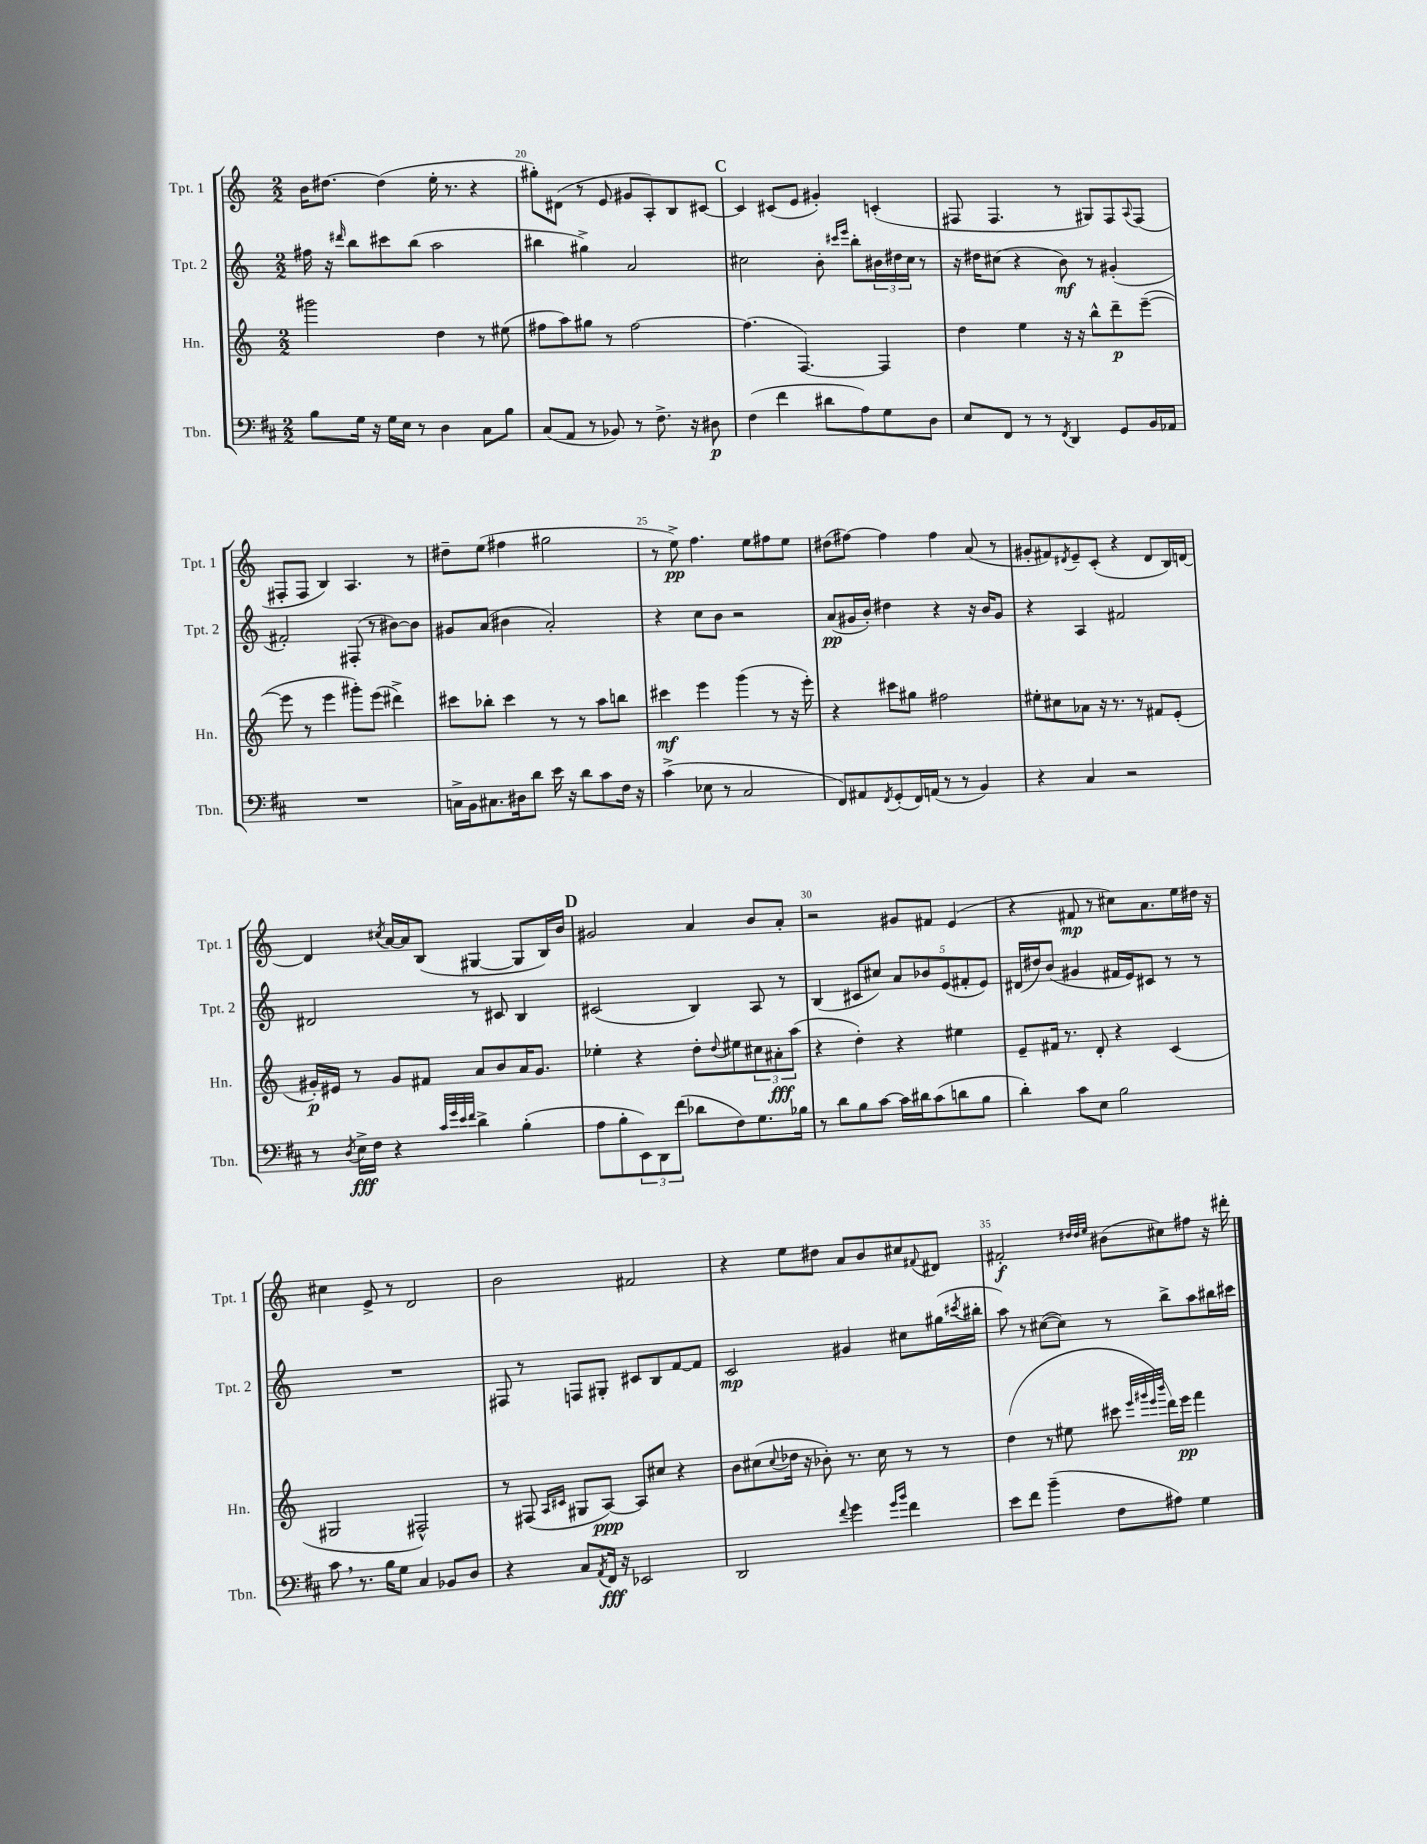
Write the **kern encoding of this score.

**kern	**kern	**kern	**kern
*staff4	*staff3	*staff2	*staff1
*clefF4	*clefG2	*clefG2	*clefG2
*k[f#c#]	*k[]	*k[]	*k[]
*M2/2	*M2/2	*M2/2	*M2/2
8B	2ggg#	16ff#	16b
.	.	16r	[8.dd#
.	.	16qqddd#	.
16G	.	8bb	.
16r	.	.	.
16G	.	8ccc#	(4dd#]
16E	.	.	.
8r	.	(8bb	.
4D	4dd	2aa	16ee'
.	.	.	8.r
8C#	8r	.	4r
8B	(8ee#	.	.
=	=	=	=
(8C#	8ff#	4bb#	8gg#')
8AA	8aa)	.	(8d#
8r	8gg#	4gg#^)	8r
8BB-)	8r	.	8e
8r	[2ff#	2a	8g#
8.F#^	.	.	8A')
.	.	.	8B
16r	.	.	.
8D#	.	.	[8c#
=	=	=	=
(4F#	(4.ff#]	2cc#	4c#]
4f#	.	.	(8c#
.	[4.F)	.	8e
8d#	.	8b'	4g#')
.	.	16qqccc#	.
.	.	16qqeee	.
8A)	.	8bb'	.
8G	4F]	24b#	(4c'
.	.	24dd#	.
.	.	24cc#	.
8D	.	8r	.
=	=	=	=
8E	4dd	16r	8F#
.	.	16dd#	.
8FF#	.	(8cc#	4.F#
8r	4ee	4r	.
8r	.	.	.
8qFF#	.	.	.
4DD	16r	8b)	8r
.	16r	.	.
.	8bb^^	8r	8G#)
8GG	8ddd~	(4g#'	8F#
.	.	.	8qqA
16BB	([8eee~	.	(8F#
16AA-	.	.	.
=	=	=	=
1r	8eee]	2f#')	8F#'
.	8r	.	8F#
.	4eee	.	4B)
.	8ggg#')	(8F#'	4.A
.	(8eee	8r	.
.	4ddd#^)	[8b#)	.
.	.	8b#]	8r
=	=	=	=
16C^	8ccc#	8g#	8dd#~
16BB	.	.	.
8.C#	8bb-'	(8a	(8ee
.	4ccc#	4b#	4ff#
16D#	.	.	.
8d	.	.	.
16e	8r	2a')	2gg#
16r	.	.	.
8d	8r	.	.
8c#	8aa	.	.
16F#	8bb	.	.
16r	.	.	.
=	=	=	=
(4c#^	4ccc#	4r	8r
.	.	.	8ee^)
8E-	4eee	8cc	4.ff
8r	.	8b	.
2C#	(4ggg	2r	.
.	.	.	8ee
.	8r	.	8ff#
.	16r	.	8ee
.	16eee')	.	.
=	=	=	=
8FF#)	4r	(8a	(8dd#
8AA#	.	16g#	[8ff#)
.	.	16b')	.
8qFF#	.	.	.
(8GG'	8ccc#	4dd#	4ff#]
16FF#)	8gg#	.	.
(16AA	.	.	.
8r	2ff#	4r	4ff#
8r	.	.	.
4BB)	.	16r	(8a
.	.	16b	.
.	.	8g#	8r
=	=	=	=
4r	8ee#'	4r	8g#'
.	8cc#	.	8f#)
.	.	.	8qd#
4C#	8a-	4A	8e~
.	16r	.	(8c'
.	8.r	.	.
2r	.	2f#	4r
.	8r	.	.
.	8f#	.	8d#
.	(8e'	.	16B)
.	.	.	[16d
=	=	=	=
8r	16g#')	2d#	4d]
.	16e#	.	.
8qD	.	.	.
16E^	8r	.	.
16F#	.	.	.
.	.	.	8qcc#
4r	8g#	.	[16a
.	.	.	16a]
.	8f#	.	(8B
32qqc#	.	.	.
32qqg	.	.	.
32qqe	.	.	.
32qqf#	.	.	.
4d^	8a	8r	[4G#
.	8b	8c#	.
(4B'	16a	4B	8G#]
.	8.g#	.	.
.	.	.	16B)
.	.	.	16b
=	=	=	=
8A	4ee-'	(2c#	2g#
8B'	.	.	.
12EE)	4r	.	.
12DD	.	.	.
(12f#	.	.	.
8d-	8dd'	4B)	4a
.	8qqdd	.	.
8F#)	8ee#	.	.
8.G	12cc#	8A	8b
.	12a#'	.	.
.	.	8r	8a'
.	(12aa	.	.
16B-	.	.	.
=	=	=	=
8r	4r	(4B	2r
8d	.	.	.
8B	4dd')	8c#	.
[8c#	.	8cc#)	.
16c#]	4r	10a	8g#
16d#	.	.	.
.	.	10b-	.
(8c#	.	.	8f#
.	.	(10e	.
8d	4ee#	.	(4e
.	.	10f#'	.
8B	.	.	.
.	.	10e)	.
=	=	=	=
4d')	8e~	(16d#	4r
.	.	16dd#)	.
.	16f#	(8b	.
.	8.r	.	.
8c#	.	4g#	8f#
8E	8d'	.	8r
2B	4r	16f#	8cc#)
.	.	16e)	.
.	.	8c#	8.a
.	(4c	8r	.
.	.	.	16ee
.	.	8r	16dd#
.	.	.	16r
=	=	=	=
8c#	2G#	1r	4cc#
8.r	.	.	.
.	.	.	8e^
16B	.	.	.
8G	.	.	8r
4C#	2F#^^)	.	2d
8BB-	.	.	.
8D	.	.	.
=	=	=	=
4r	8r	8F#	2b
.	(8F#	8r	.
.	16qqA	.	.
.	16qqc#	.	.
8C#	8G#	8F	.
8qAA	.	.	.
16FF#	[8A)	8G#'	.
16r	.	.	.
2EE-	8A]	8c#	2f#
.	8cc#	8B	.
.	4r	[8f	.
.	.	8f]	.
=	=	=	=
2DD	8b	2c	4r
.	(8cc#	.	.
.	8qqcc#	.	.
.	16dd-	.	8ee
.	16r	.	.
.	8b-')	.	8dd#
8qqf#	.	.	.
4g	8.r	4g#	8a
.	.	.	8b
.	16cc#	.	.
16qqg	.	.	.
16qqb	.	.	.
4f#	8r	8cc#	8cc#
.	.	.	8qqf#
.	8r	(16gg#	8d#
.	.	8qccc#	.
.	.	16bb#'	.
=	=	=	=
8e	(4dd	8aa)	2f#'
8f#	.	8r	.
(4b~	8r	([8cc#	.
.	8ee#	8cc#])	.
.	.	.	32qqdd#
.	.	.	32qqdd#
.	.	.	32qqee
8F#	8ccc#	8r	(8b#
.	32qqeee	.	.
.	32qqggg#	.	.
.	32qqeee	.	.
.	32qqbbb	.	.
8A#)	16ddd)	8bb^	8cc#)
.	16eee	.	.
4G	4fff	8aa	8ff#
.	.	16bb#	16r
.	.	16ccc#	16ddd#'
==	==	==	==
*-	*-	*-	*-
